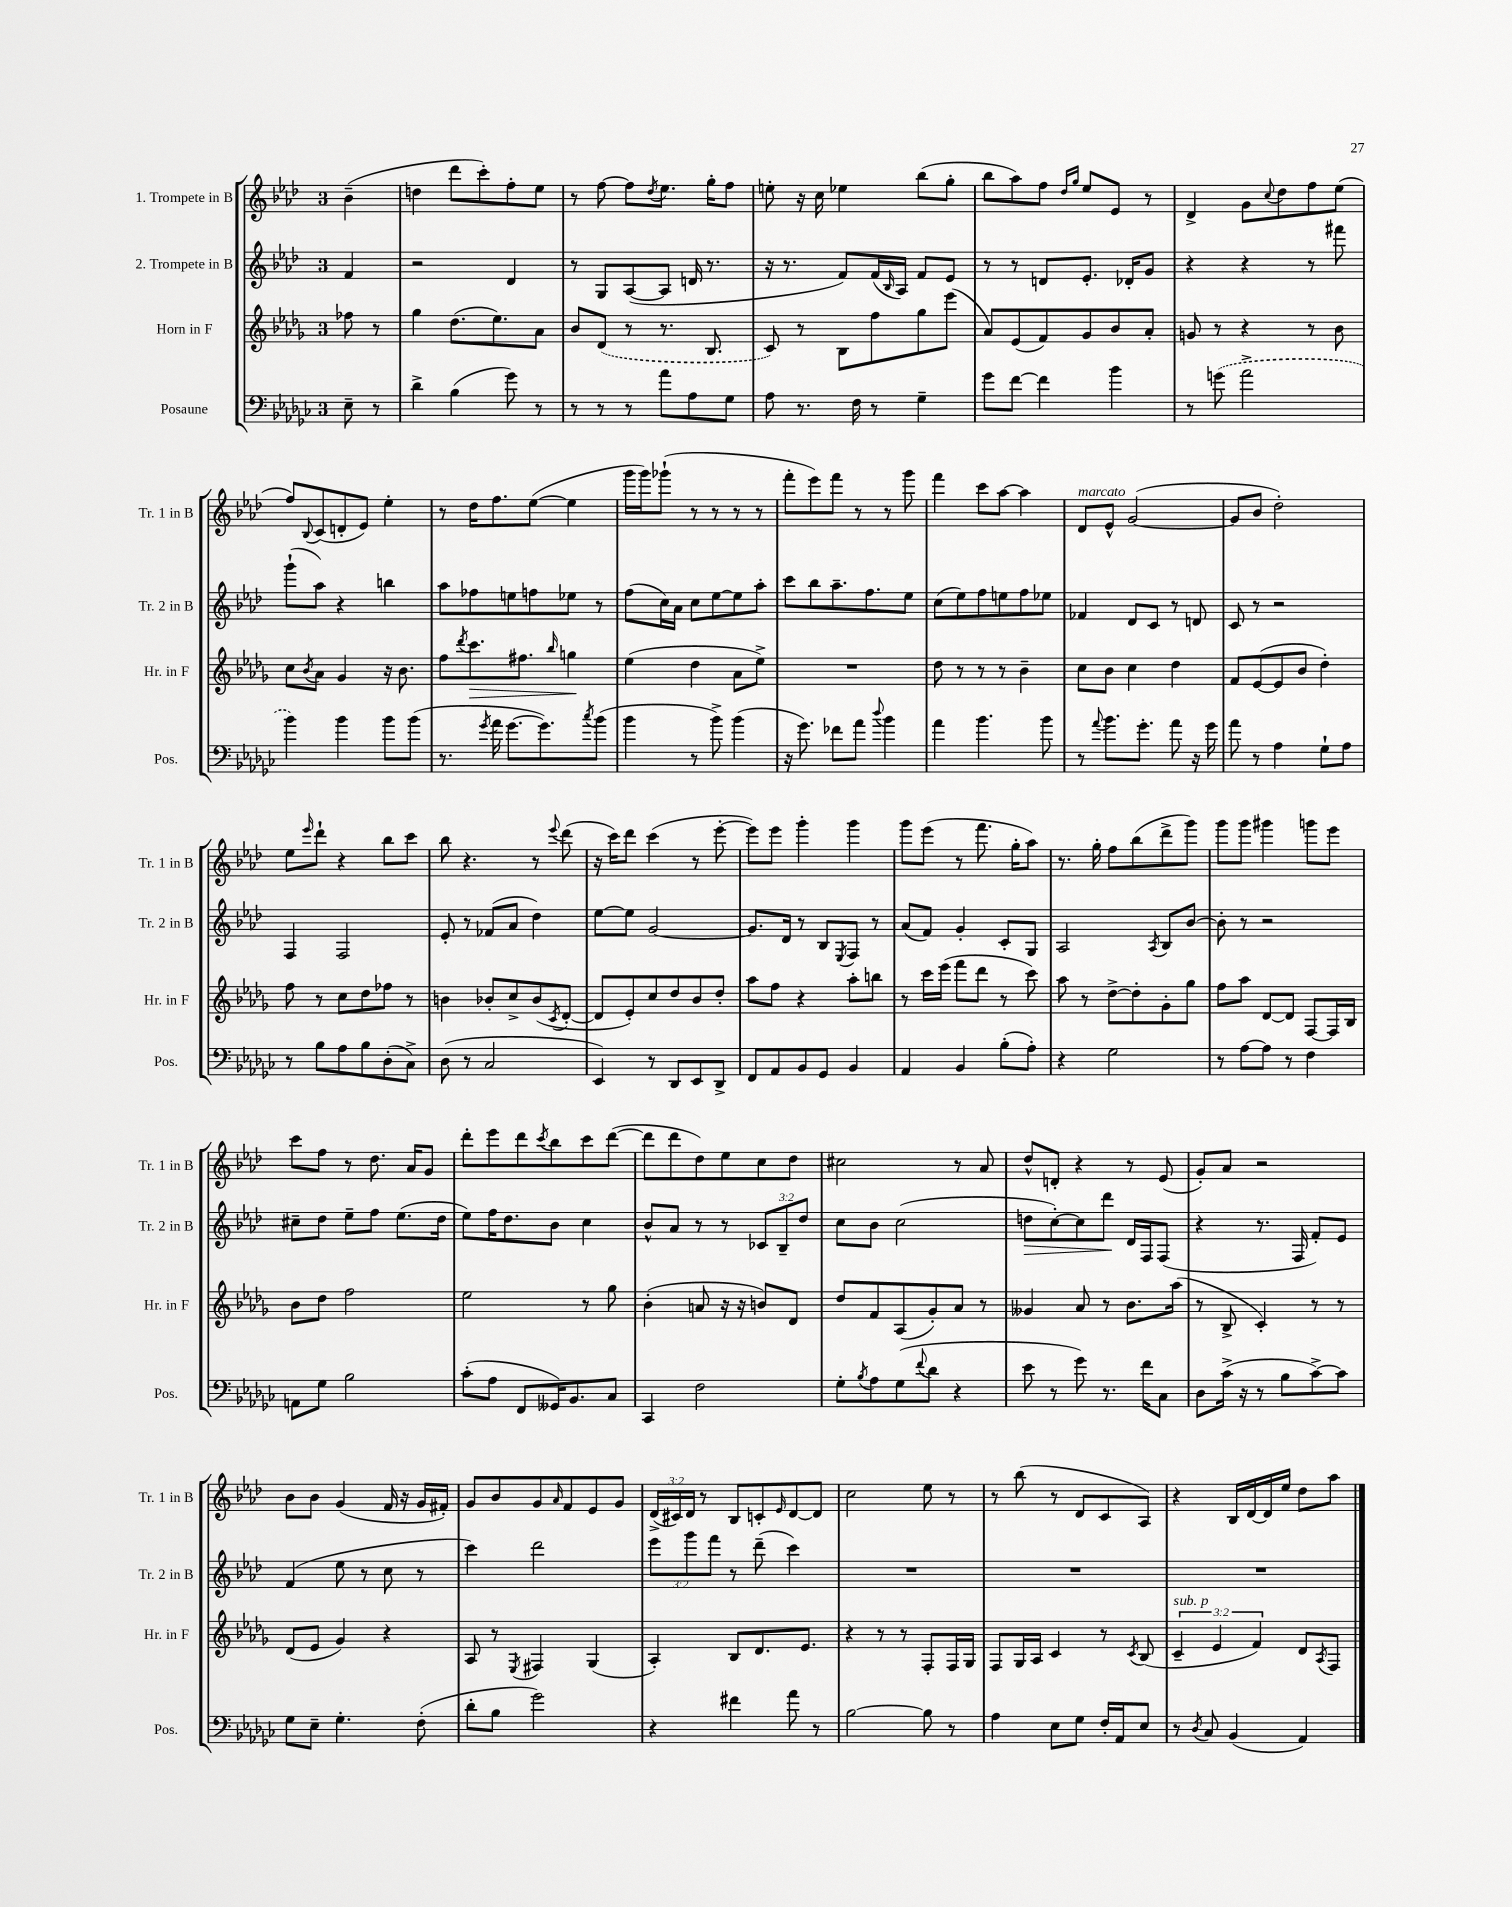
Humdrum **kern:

**kern	**kern	**kern	**kern
*staff4	*staff3	*staff2	*staff1
*clefF4	*clefG2	*clefG2	*clefG2
*k[b-e-a-d-g-c-]	*k[b-e-a-d-g-]	*k[b-e-a-d-]	*k[b-e-a-d-]
*M3/4	*M3/4	*M3/4	*M3/4
8E-~\	8ff-\	4f/	(4b-~\
8r	8r	.	.
=	=	=	=
4d-^\	4gg-\	2r	4dd\
(4B-\	(8.dd-\L	.	8ddd-\L
.	.	.	8ccc'\)
.	8.ee-\)	.	.
8g-\)	.	4d-/	8ff'\
8r	8a-\J	.	8ee-\J
=	=	=	=
8r	8b-/L	8r	8r
8r	(8d-/J	8G/L	[8ff\
8r	8r	([8A-/	8ff\]L
.	.	.	8qdd-/
8a-\L	8.r	8A-/]J	8.ee-\J
8A-\	.	16d/	.
.	8.B-/	8.r	16gg'\LK
8G-\J	.	.	8ff\J
=	=	=	=
8A-\	8c/)	16r	8ee'\
.	.	8.r	.
8.r	8r	.	16r
.	.	.	16cc\
.	8B-\L	8f/L)	4ee-\
16F\	.	.	.
8r	8ff\	(16f/L	.
.	.	16qqB-/	.
.	.	16A-/JJ)	.
4G-~\	8gg-\	8f/L	(8bb-\L
.	(8eee-\J	8e-/J	8gg'\J
=	=	=	=
8g-\L	8a-/L)	8r	8bb-\L
[8f\J	(8e-/	8r	8aa-\)
4f\]	8f/)	8d/L	8ff\J
.	.	.	16qqdd-/LL
.	.	.	16qqgg/JJ
.	8g-/	8.e-'/J	8ee-/L
4b-\	8b-/	.	8e-/J
.	.	16d-'/LK	.
.	8a-'/J	8g/J	8r
=	=	=	=
8r	8g/	4r	4d-^/
(8g\	8r	.	.
2a-^\	4r	4r	8g\L
.	.	.	8qqcc/
.	.	.	8dd-\
.	8r	8r	8ff\
.	8b-\	8fff#\	(8ee-\J
=	=	=	=
4b-\)	8cc\L	(8ggg`\L	8ff/L)
.	8qb-/	.	8qqB-/
.	8a-\J	8aa-\J)	(8c/
4b-\	4g-/	4r	8d'/
.	.	.	8e-/J)
8b-\L	16r	4bb\	4ee-'\
.	8.b-\	.	.
(8b-\J	.	.	.
=	=	=	=
8.r	8ff\L	8aa-\L	8r
.	8qddd-/	.	.
.	8.ccc\	8ff-\	16dd-\LK
8qg-/	.	.	.
16a-\	.	.	8.ff\
[8.g-\L	.	8ee\	.
.	8.ff#\J	.	.
.	.	8ff\	([8ee-\J
8.g-\])	.	.	.
.	16qqbb-/	.	.
.	4gg\	8ee-\J	4ee-\]
8qcc-/	.	.	.
(8b-\J	.	8r	.
=	=	=	=
4b-\	(4ee-\	(8ff\L	16ggg\LL
.	.	.	16ggg\J)
.	.	16cc\L)	(8ggg-`\J
.	.	16a-\JJ	.
8r	4dd-\	8cc\L	8r
8b-^\)	.	[8ee-\	8r
(4b-\	8a-\L	8ee-\]	8r
.	8ee-^\J)	8aa-'\J	8r
=	=	=	=
16r	2.r	8ccc\L	8fff'\L
8.g-\)	.	.	.
.	.	8bb-\	8eee-\)
8f-\L	.	8.aa-~\	8fff\J
8a-\J	.	.	8r
.	.	8.ff\	.
8qqdd-/	.	.	.
4b-\	.	.	8r
.	.	8ee-\J	8ggg\
=	=	=	=
4a-\	8dd-\	(8cc\L	4fff\
.	8r	8ee-\)	.
4.b-\	8r	8ff\	8ccc\L
.	8r	8ee\	[8aa-\J
.	4b-~\	8ff\	4aa-\]
8b-\	.	8ee-\J	.
=	=	=	=
8r	8cc\L	4f-/	8d-/L
8qqa-/	.	.	.
8.b-\L	8b-\J	.	8e-^^/J
.	4cc\	8d-/L	([2g/
8.g-'\J	.	.	.
.	.	8c/J	.
8a-\	4dd-\	8r	.
16r	.	8d/	.
16g-\	.	.	.
=	=	=	=
8a-\	8f/L	8c/	8g/]L
8r	([8e-/	8r	8b-/J
4A-\	8e-/]	2r	2dd-'\)
.	8b-/J	.	.
8G-`\L	4dd-'\)	.	.
8A-\J	.	.	.
=	=	=	=
8r	8ff\	4F/	8ee-\L
.	.	.	16qqeee-/
8B-\L	8r	.	8ddd-`\J
8A-\	8cc\L	2F/	4r
8B-\	8dd-\	.	.
(8D-'\	8ff-\J	.	8bb-\L
8C-^\J)	8r	.	8ccc\J
=	=	=	=
(8D-\	4b\	8e-'/	8bb-\
8r	.	8r	4.r
2C-/	8b-'/L	(8f-/L	.
.	8cc^/	8a-/J	.
.	(8b-/	4dd-\)	8r
.	8qc/	.	8qqeee-/
.	[8d-'/J	.	(8ddd-\
=	=	=	=
4EE-/)	8d-/]L	[8ee-\L	16r
.	.	.	16ccc\LK)
.	8e-'/)	8ee-\]J	8ddd-\J
8r	8cc/	[2g/	(4ccc\
8DD-/L	8dd-/	.	.
8EE-/	8b-/	.	8r
8DD-^/J	8dd-'/J	.	[8eee-'\
=	=	=	=
8FF/L	8aa-\L	8.g/]L	8eee-\]L)
8AA-/	8ff\J	.	8eee-\J
.	.	16d-/Jk	.
8BB-/	4r	8r	4ggg'\
8GG-/J	.	8B-/L	.
.	.	8qE-/	.
4BB-/	8aa-'\L	8F/J	4ggg\
.	8bb\J	8r	.
=	=	=	=
4AA-/	8r	(8a-/L	8ggg\L
.	16ccc\LL	8f/J)	(8eee-\J
.	(16eee-\JJ	.	.
4BB-/	8fff\L	4g'/	8r
.	8ddd-\J	.	8.fff\
(8B-'\L	8r	8c'/L	.
.	.	.	16gg'\LK
8A-'\J)	8ccc\)	8G/J	8aa-\J)
=	=	=	=
4r	8aa-\	2A-/	8.r
.	8r	.	.
.	.	.	16gg'\
2G-\	[8dd-^\L	.	8ff\L
.	8dd-'\]	.	(8bb-\
.	.	8qA-/	.
.	8g-'\	8B-/L	8ddd-^\
.	8gg-\J	[8b-/J	8ggg\J)
=	=	=	=
8r	8ff\L	8b-'\]	8ggg\L
[8A-\L	8aa-\J	8r	8ggg\J
8A-\]J	[8d-/L	2r	4ggg#\
8r	8d-/]J	.	.
4F\	[8F/L	.	8ggg\L
.	16F/]L	.	8eee-\J
.	16B-/JJ	.	.
=	=	=	=
8AA\L	8b-\L	8cc#~\L	8ccc\L
8G-\J	8dd-\J	8dd-\J	8ff\J
2B-\	2ff\	8ee-~\L	8r
.	.	8ff\J	8.dd-\
.	.	(8.ee-\L	.
.	.	.	16a-/LK
.	.	.	8g/J
.	.	16dd-\Jk	.
=	=	=	=
(8c-'\L	2ee-\	8ee-\L)	8ddd-'\L
8A-\J	.	16ff\K	8eee-\
.	.	8.dd-\	.
8FF/L	.	.	8ddd-\
.	.	.	8qccc/
16GG--/K)	.	8b-\J	8bb-\
8.BB-/	.	.	.
.	8r	4cc\	8ccc\
8C-/J	8gg-\	.	([8ddd-\J
=	=	=	=
4CC-/	(4b-'\	8b-^^/L	8ddd-\]L
.	.	8a-/J	8ddd-\
2F\	8a/	8r	8dd-\)
.	16r	8r	8ee-\
.	16r	.	.
.	8b/L)	12c-/L	8cc\
.	.	12B-~/	.
.	8d-/J	.	8dd-\J
.	.	12dd-/J	.
=	=	=	=
8G-'\L	8dd-/L	8cc\L	2cc#\
8qB-/	.	.	.
8A-\	8f/	8b-\J	.
(8G-\	(8A-/	(2cc\	.
8qqf/	.	.	.
8d-\J	8g-'/)	.	.
4r	8a-/J	.	8r
.	8r	.	8a-/
=	=	=	=
8e-\	4g--/	8dd\L	8dd-^^/L
8r	.	[8cc'\)	8d'/J
8g-\)	8a-/	8cc\]	4r
8.r	8r	8ddd-\J	.
.	8.b-\L	16d-/LL	8r
16f\LK	.	16F/J	.
8C-\J	.	(8F/J	(8e-/
.	(16aa-\Jk	.	.
=	=	=	=
8D-\L	8r	4r	8g'/L)
(16c-^\Jk	8B-^/	.	8a-/J
16r	.	.	.
8r	4c'/)	8.r	2r
8B-\L	.	.	.
.	.	16F/	.
[8c-^\)	8r	8f'/L)	.
8c-\]J	8r	8e-/J	.
=	=	=	=
8G-\L	(8d-/L	(4f/	8b-\L
8E-~\J	8e-/J	.	8b-\J
4.G-'\	4g-/)	8ee-\	(4g/
.	.	8r	.
.	4r	8cc\	16f/
.	.	.	16r
(8F'\	.	8r	16g/LL
.	.	.	16f#'/JJ)
=	=	=	=
8d-'\L	8A-/	4ccc\)	8g/L
8B-\J	8r	.	8b-/
.	8qE-/	.	.
2g-\)	4F#/	2ddd-\	8g/
.	.	.	16qqa-/
.	.	.	8f/
.	(4G-/	.	8e-/
.	.	.	8g/J
=	=	=	=
4r	4A-'/)	12eee-\L	(24d-^/LL
.	.	.	24c#/)
.	.	12ggg\	24d-/JJ
.	.	.	8r
.	.	12fff\J	.
4f#\	8B-/L	8r	8B-/L
.	8.d-/	(8ddd-~\	8c'/
.	.	.	16qqe-/
8a-\	.	4ccc\)	[8d-/
.	8.e-/J	.	.
8r	.	.	8d-/]J
=	=	=	=
[2B-\	4r	2.r	2cc\
.	8r	.	.
.	8r	.	.
8B-\]	8F'/L	.	8ee-\
8r	16F/L	.	8r
.	16G-/JJ	.	.
=	=	=	=
4A-\	8F/L	2.r	8r
.	16G-/L	.	(8bb-\
.	16A-/JJ	.	.
8E-\L	4c/	.	8r
8G-\J	.	.	8d-/L
16F'/LL	8r	.	8c/
16AA-/J	.	.	.
.	8qc/	.	.
8E-/J	(8B-/	.	8A-/J)
=	=	=	=
8r	6c~/	2.r	4r
8qD-/	.	.	.
8C-/	.	.	.
.	6e-/	.	.
(4BB-/	.	.	16B-/LL
.	.	.	[16d-/
.	6f/)	.	.
.	.	.	16d-/]
.	.	.	16ee-/JJ
4AA-/)	8d-/L	.	8dd-\L
.	8qA-/	.	.
.	8F/J	.	8aa-\J
==	==	==	==
*-	*-	*-	*-
